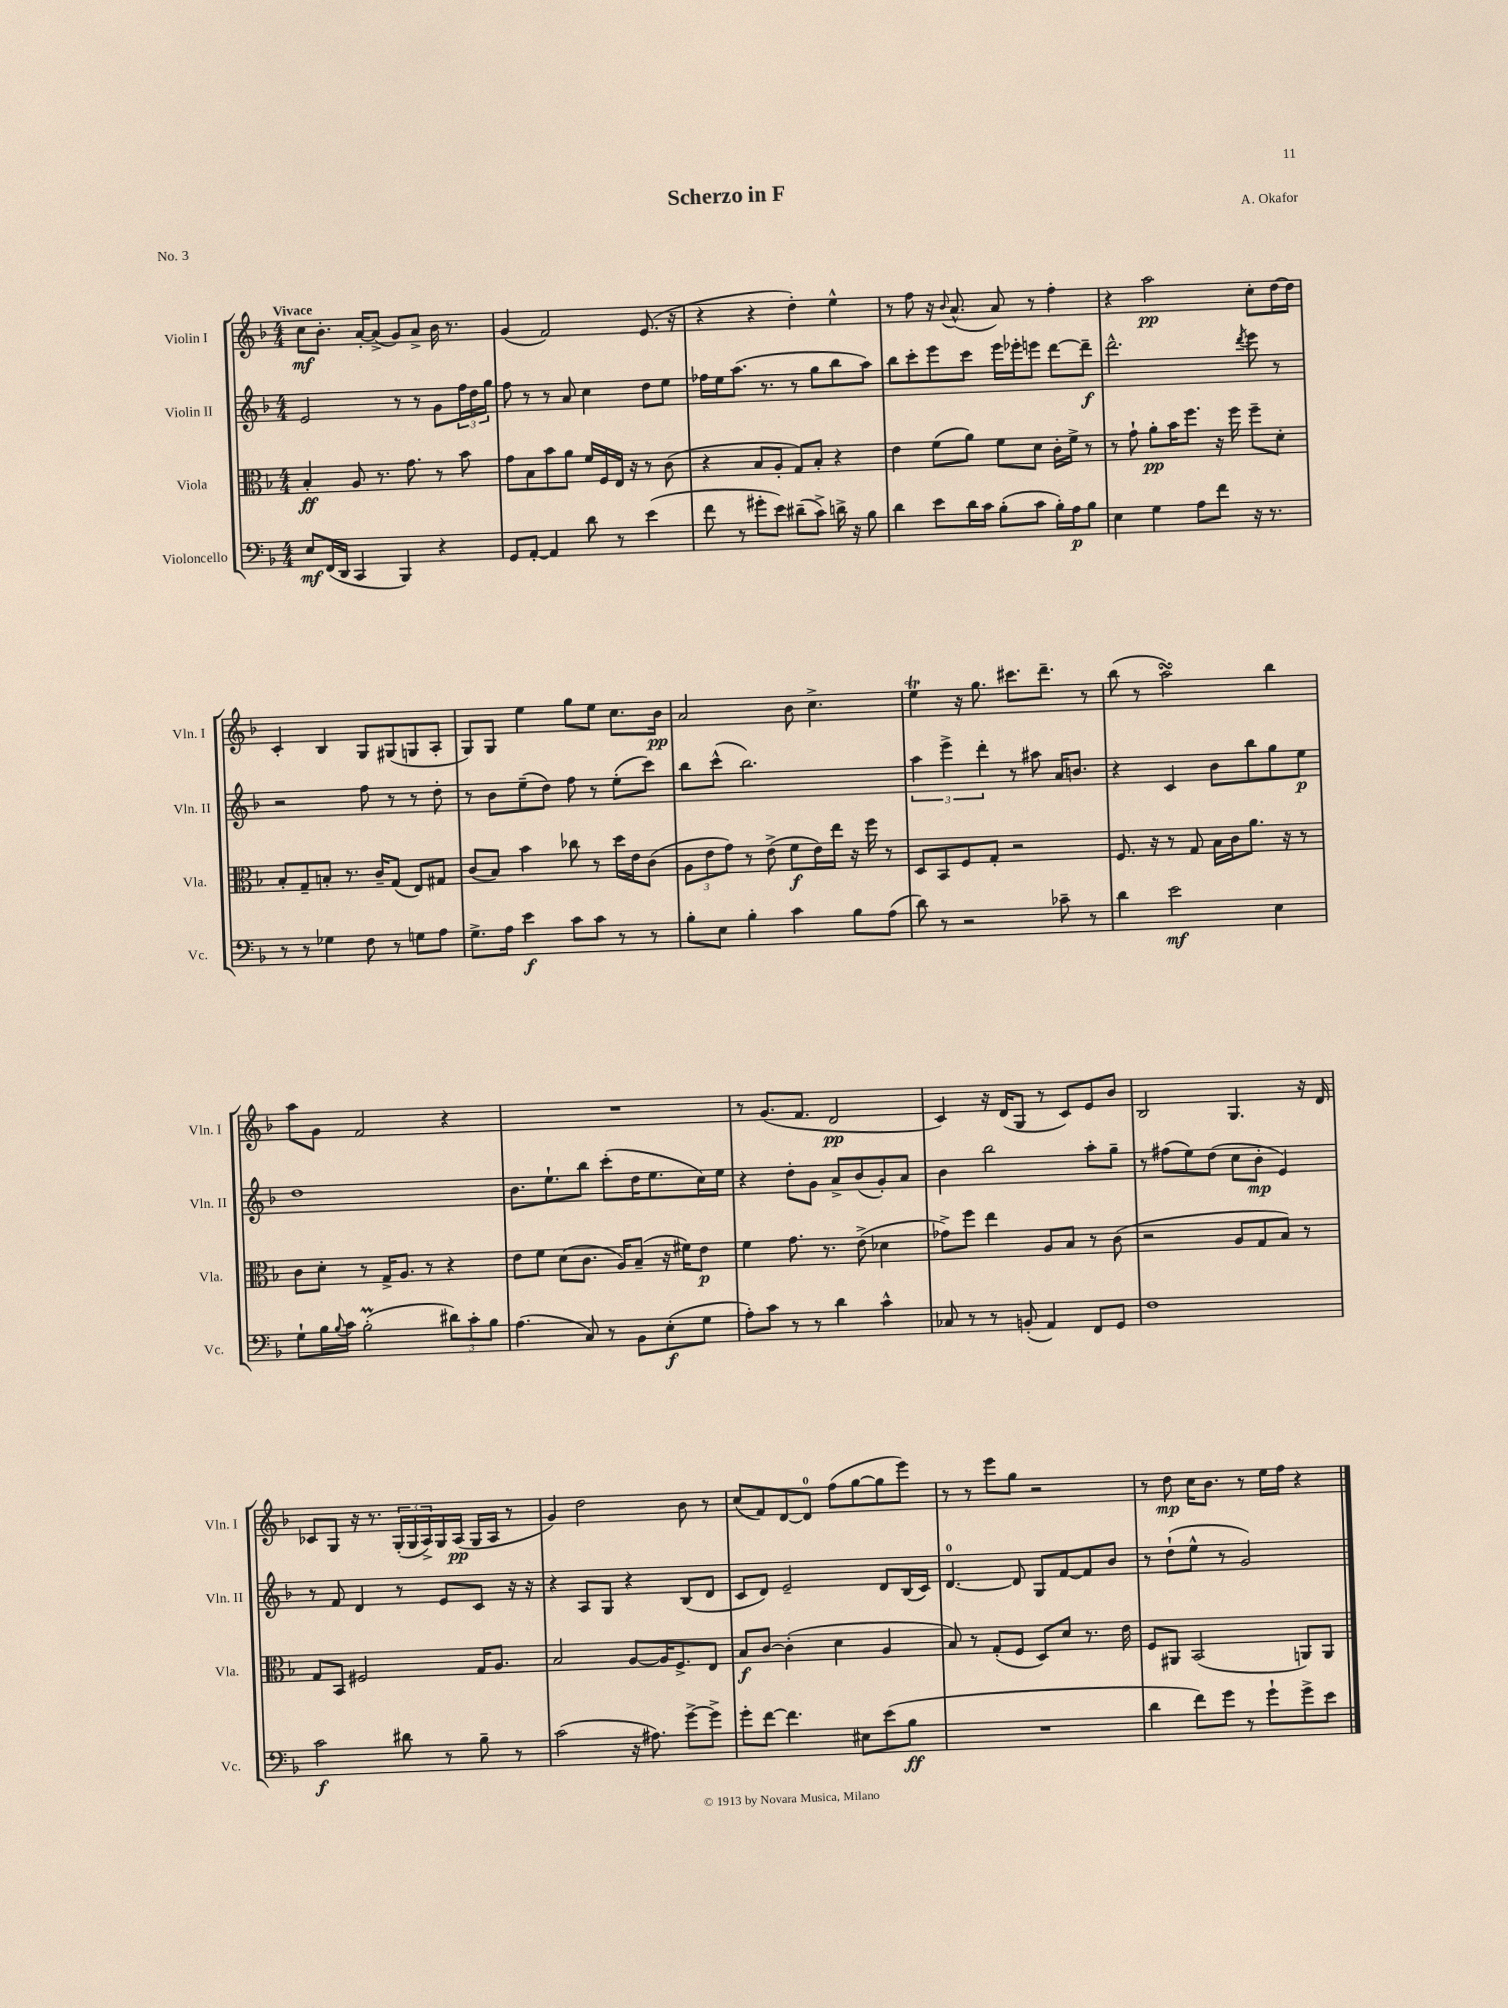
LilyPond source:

\header { title = "Scherzo in F" composer = "A. Okafor" piece = "No. 3" }
<<
\new StaffGroup <<
\new Staff = "s0" \with { instrumentName = "Violin I" shortInstrumentName = "Vln. I" } {
    \clef treble \key f \major \numericTimeSignature \time 4/4 \tempo "Vivace"
    c''8\mf bes'8.-. a'16~-. a'8->( g'8) a'8-> bes'16 r8. |
    g'4( f'2) e'8.( r16 |
    r4 r4 d''4-.) e''4-^ |
    r8 f''8 r16 \appoggiatura { bes'8 } a'8.-^( a'8) r8 f''4-. |
    r4 a''2\pp c''8-. d''16~ d''16 |
    c'4-. bes4 g8 gis8( g8 a8-. |
    g8) g8 e''4 g''8 e''8 c''8. bes'16\pp |
    a'2 bes'8 c''4.-> |
    e''4\trill r16 g''8. cis'''8. d'''8.-- r8 |
    bes''8( r8 a''2\turn) bes''4 |
    a''8 g'8 f'2 r4 |
    R1 |
    r8 g'8.( f'8. d'2\pp |
    c'4) r16 d'16( g8 r8 c'8) e'8 bes'8 |
    bes2 g4. r16 d'16 |
    ces'8 g8 r16 r8. \tuplet 3/2 { g16-.( g16 a16->) } g16 a16\pp( g16 a16 r8 |
    g'4) d''2 bes'8 r8 |
    c''8( f'8) d'8~ d'8-0 f''8( g''8~ g''8 e'''8) |
    r8 r8 e'''8 g''8 r2 |
    r8 d''8\mp c''16 bes'8. r8 e''16 f''16 r4 \bar "|." |
}
\new Staff = "s1" \with { instrumentName = "Violin II" shortInstrumentName = "Vln. II" } {
    \clef treble \key f \major \numericTimeSignature \time 4/4
    e'2 r8 r8 g'8 \tuplet 3/2 { f''16 d''16 g''16 } |
    f''8 r8 r8 a'8 c''4 d''8 e''8 |
    fes''16 e''16 a''8.( r8. r8 g''8 bes''8 a''8) |
    bes''8 c'''8-. e'''8 c'''8 e'''16 ees'''16-. e'''8 d'''8~ d'''8--\f |
    d'''2.-^ \acciaccatura { d'''8 } e'''8 r8 |
    r2 f''8 r8 r8 d''8-. |
    r8 bes'8 e''8--( d''8) f''8 r8 e''8-.( c'''8) |
    bes''8 c'''8-^( bes''2.) |
    \tuplet 3/2 { a''4 e'''4-> d'''4-. } r8 ais''8 a'16 b'8. |
    r4 c'4 bes'8 bes''8 g''8 e''8\p |
    d''1 |
    bes'8. e''8.-! bes''8 c'''8-.( d''16 e''8. c''16) e''16 |
    r4 d''8-. g'8 a'8-> bes'8( g'8-.) a'8 |
    bes'4 bes''2 a''8-. g''8-- |
    r8 fis''8( e''8) d''8( c''8 bes'8-.\mp e'4) |
    r8 f'8 d'4 r8 e'8 c'8 r16 r16 |
    r4 a8 g8 r4 bes8( d'8 |
    c'8 d'8) e'2-- d'8 bes16( c'16) |
    d'4.-0~ d'8 g8 f'8~ f'8 bes'8 |
    r8 d''8-!( e''8-^ r8 g'2) \bar "|." |
}
\new Staff = "s2" \with { instrumentName = "Viola" shortInstrumentName = "Vla." } {
    \clef alto \key f \major \numericTimeSignature \time 4/4
    bes4-.\ff a8 r8. g'8. r8 bes'8 |
    g'8 bes8 bes'8 a'8 f'16 f16 e16 r16 r8 c'8( |
    r4 bes8 a8-. g8) bes8-. r4 |
    e'4 f'8( a'8) f'8 d'8 c'16-. f'16-> r8 |
    r8 g'8-! a'8-.\pp bes'16 f''8. r16 f''16 f''8-- d'8-. |
    bes8-. g8-- b8-. r8. c'16-- g8( e8) gis8 |
    c'8( bes8) bes'4 ces''8 r8 d''16 e'16 c'8( |
    \tuplet 3/2 { a8 e'8 g'8) } r8 e'8->( f'8\f e'16) e''16 r16 f''16 r8 |
    d8 bes,8 f8 g8-. r2 |
    f8. r16 r8 g8 bes16 c'16 a'8. r16 r8 |
    c'8 d'8-. r8 g16-> a8. r8 r4 |
    e'8 f'8 d'8( c'8. a16) bes8--( r16 fis'16) e'8\p |
    f'4 g'8. r8. e'8->( des'4 |
    ges'8->) f''8 e''4 a8 bes8 r8 c'8( |
    r2 a8 g8 bes8) r8 |
    g8 bes,8 fis2 g16 a8. |
    bes2 a8~ a16 f8.-> e8 |
    bes8\f c'8~ c'4-.( d'4 a4 |
    bes8) r8 g8-.( f8 d8) d'8 r8. e'16 |
    f8 ais,8 bes,2( a,8) a,8 \bar "|." |
}
\new Staff = "s3" \with { instrumentName = "Violoncello" shortInstrumentName = "Vc." } {
    \clef bass \key f \major \numericTimeSignature \time 4/4
    e8\mf f,16( d,16 c,4 bes,,4) r4 |
    g,8 a,8~-. a,4 d'8 r8 e'4( |
    f'8 r8 gis'8-. e'8) dis'8--( c'8->) d'16-> r16 bes8 |
    d'4 e'8 d'16 c'16 bes8-.( c'8 bes16-.) a16\p bes8 |
    e4 g4 a8 f'8 r16 r8. |
    r8 r8 ges4 f8 r8 g8 a8 |
    g8.-> a16 e'4\f c'8 c'8 r8 r8 |
    bes8-. e8 bes4-. c'4 bes8 a8( |
    d'8) r8 r2 ces'8-- r8 |
    d'4 e'2\mf e4 |
    g8-! bes16 \appoggiatura { bes8 } c'16 bes2-.\prall( \tuplet 3/2 { dis'8) c'8-. bes8 } |
    a4.( c8) r8 bes,8 e8-.\f( g8 |
    a8-.) c'8 r8 r8 d'4 c'4-^ |
    ces8 r8 r8 b,8-.( a,4) f,8 g,8 |
    f1 |
    c'2\f dis'8 r8 bes8-- r8 |
    c'2( r16 ais8.) g'8~-> g'8-> |
    g'8-. f'8~ f'4. eis8 e'8( bes8\ff |
    R1 |
    d'4 f'8) g'8 r8 g'8-! g'8-> e'8 \bar "|." |
}
>>
>>
\layout { \context { \Score \remove "Bar_number_engraver" } }
